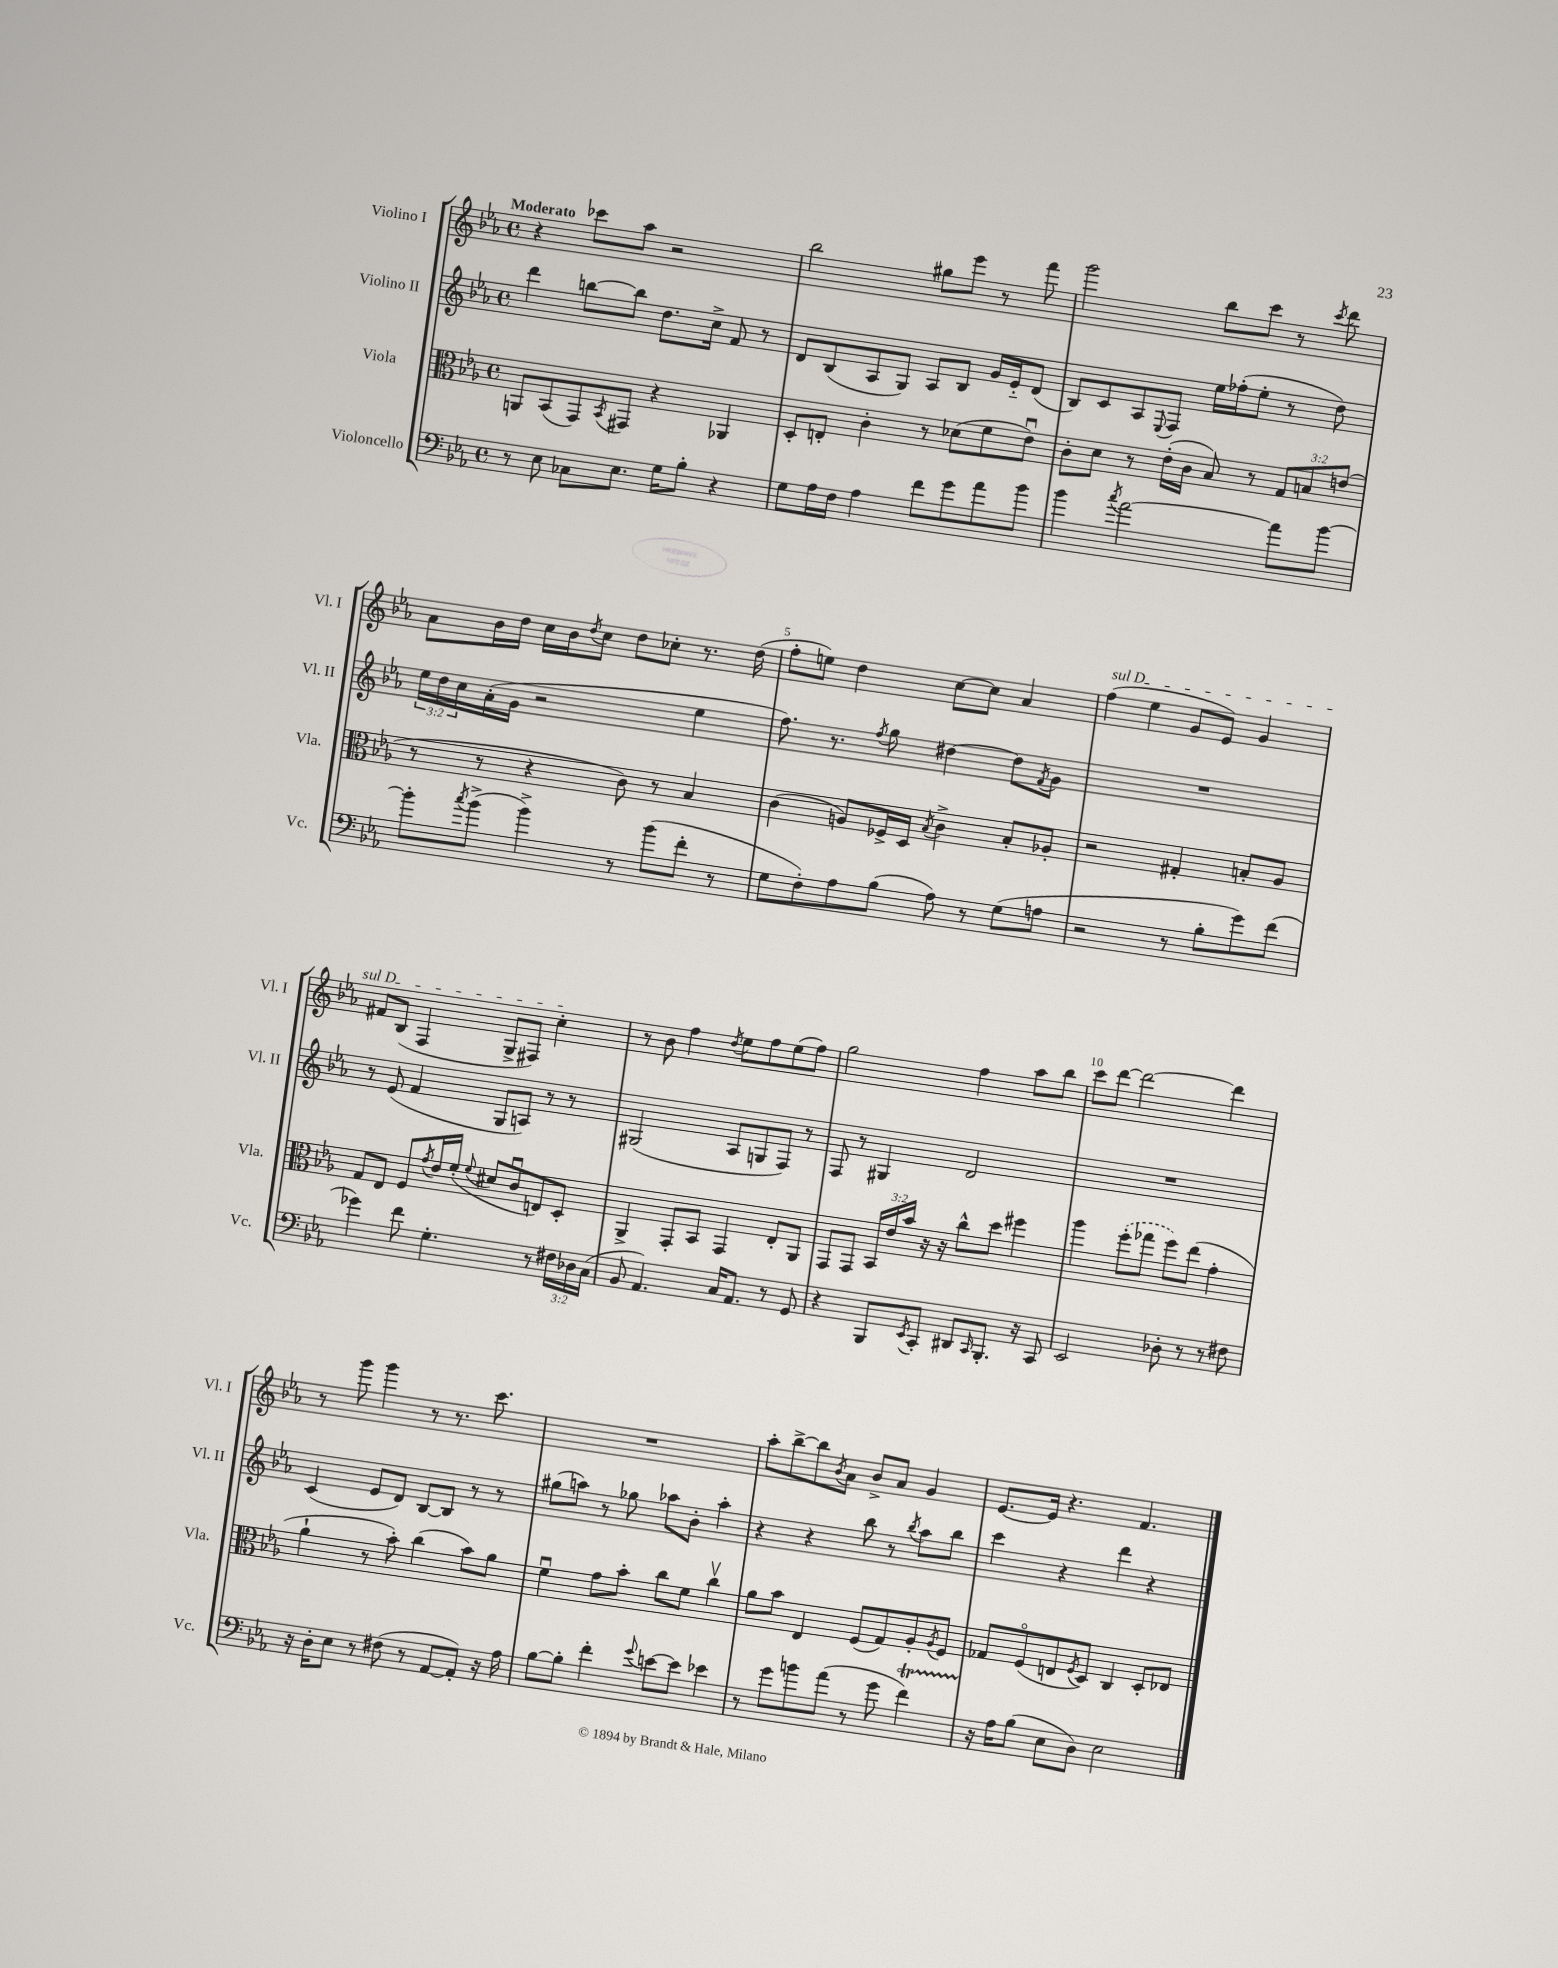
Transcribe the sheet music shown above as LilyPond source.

<<
\new StaffGroup <<
\new Staff = "s0" \with { instrumentName = "Violino I" shortInstrumentName = "Vl. I" } {
    \clef treble \key ees \major \defaultTimeSignature \time 4/4 \tempo "Moderato"
    r4 ces'''8 aes''8 r2 |
    bes''2 gis''8 ees'''8 r8 f'''8 |
    g'''2 bes''8 c'''8 r8 \acciaccatura { c'''8 } d'''8 |
    aes'8 bes'16 d''16 c''16 bes'16 \acciaccatura { d''8 } c''8 d''8 ces''8-. r8. d''16( |
    f''8-. e''8) d''4 c''8~ c''8 aes'4 |
    \once \override TextSpanner.bound-details.left.text = \markup { \italic "sul D" } f''4\startTextSpan( ees''4 g'8 ees'8) g'4 |
    fis'8 bes8( f4 g8-> fis8) c''4-.\stopTextSpan |
    r8 bes'8 f''4 \acciaccatura { d''8 } ees''8 f''8 ees''8( f''8) |
    g''2 f''4 aes''8 bes''8 |
    c'''8 d'''8~ d'''2~ d'''4 |
    r8 g'''8 g'''4 r8 r8. c'''8. |
    R1 |
    aes''8-. bes''8~-> bes''8 \acciaccatura { bes'8 } aes'8 bes'8-> aes'8 g'4 |
    ees'8.~ ees'16 r4. f'4. \bar "|." |
}
\new Staff = "s1" \with { instrumentName = "Violino II" shortInstrumentName = "Vl. II" } {
    \clef treble \key ees \major \defaultTimeSignature \time 4/4 \override Staff.TupletNumber.text = #tuplet-number::calc-fraction-text
    d'''4 b''8~ b''8 d''8. c''16-> f'8 r8 |
    d'8 bes8( aes8 g8) aes8 bes8 g'16 ees'16-_ d'8( |
    bes8) c'8 aes8 \appoggiatura { ees8 } f8 ees''16 fes''16-.( ees''8-. r8 d''8) |
    \tuplet 3/2 { ees''16 d''16 c''16 } aes'16-.( g'16 r2 ees''4 |
    f''8.) r8. \acciaccatura { f''8 } g''8 dis''4~ dis''8 \acciaccatura { f'8 } g'8 |
    R1 |
    r8 ees'8( f'4 g8 a8) r8 r8 |
    gis2( aes8 g8 f8) r8 |
    f8 r8 gis4 d'2 |
    R1 |
    c'4( ees'8 d'8) bes8~ bes8 r8 r8 |
    gis''8( a''8) r8 ges''8 aes''8 bes'8-. aes''4-. |
    r4 r4 bes''8 r8 \acciaccatura { bes''8 } aes''8 bes''8 |
    c'''4 r4 d'''4 r4 \bar "|." |
}
\new Staff = "s2" \with { instrumentName = "Viola" shortInstrumentName = "Vla." } {
    \clef alto \key ees \major \defaultTimeSignature \time 4/4 \override Staff.TupletNumber.text = #tuplet-number::calc-fraction-text
    a,8 bes,8( g,8) \acciaccatura { bes,8 } gis,8 r4 aes,4 |
    d8-. e8-. c'4-. r8 des'8( f'8 ees'8\downbow) |
    c'8-. d'8 r8 ees'16-.( c'16 bes8) r8 \tuplet 3/2 { g8 b8 e'8( } |
    r8 r8 r4 c'8) r8 bes4 |
    c'4( a8) fes16-> d16 \acciaccatura { bes8 } c'4-> bes8-. aes8-. |
    r2 gis4-. b8-. aes8 |
    g8 ees8 f8 \acciaccatura { g'8 } ees'16 f'16-.( \appoggiatura { f'8 } dis'8 c'8\downbow e8) d8-. |
    aes,4-> g,8-. bes,8 g,4 ees8-. aes,8 |
    g,8 g,8 \tuplet 3/2 { bes,16 ees'16 bes'16 } r16 r16 c''8-^ d''8 fis''4 |
    aes''4 \once \slurDashed f''8-.( ges''8 f''8) ees''8( g'4-. |
    aes'4-! r8 bes'8-.) c''4( bes'8) aes'8 |
    f'4\downbow g'8 bes'8-. c''8 f'8 c''4\upbow |
    aes'8 bes'8 ees4 f8( g8) aes8-. \acciaccatura { aes8 } f8 |
    ges8 f8\flageolet( e8 \acciaccatura { f8 } d8) c4 d8-. ees8 \bar "|." |
}
\new Staff = "s3" \with { instrumentName = "Violoncello" shortInstrumentName = "Vc." } {
    \clef bass \key ees \major \defaultTimeSignature \time 4/4 \override Staff.TupletNumber.text = #tuplet-number::calc-fraction-text
    r8 ees8 ces8 ees8. g16 bes8-. r4 |
    g8 aes16 f16 aes4 f'8 g'8 aes'8 bes'8 |
    bes'4 \acciaccatura { c''8 } aes'2~ aes'8 bes'8~ |
    bes'8-. \acciaccatura { c''8 } bes'8->( bes'4->) r8 bes'8( f'8-. r8 |
    g8 f8-.) aes8 bes8( aes8) r8 g8( a8 |
    r2 r8 bes8-. g'8) f'8( |
    ges'4) f'8 g4.-. r8 \tuplet 3/2 { fis16 des16 c16( } |
    bes,8 aes,4.) c16 aes,8. r8 g,8 |
    r4 bes,,8 \acciaccatura { ees,8 } c,8-. dis,8 \grace { c,16 } bes,,8.-. r16 c,8 |
    ees,2 des8-. r8 r8 fis8 |
    r16 d16-. ees8 r8 fis8( r8 aes,8~ aes,8-.) r16 aes16 |
    bes8~ bes8-. f'4-. \appoggiatura { g'8 } e'8~ e'8 ees'4 |
    r8 g'8 b'8 aes'8( r8 g'8 f'4\startTrillSpan) |
    r16\stopTrillSpan aes16 bes8( ees8 d8) ees2 \bar "|." |
}
>>
>>
\layout { \context { \Score \override BarNumber.break-visibility = ##(#f #t #t) barNumberVisibility = #(every-nth-bar-number-visible 5) } }
